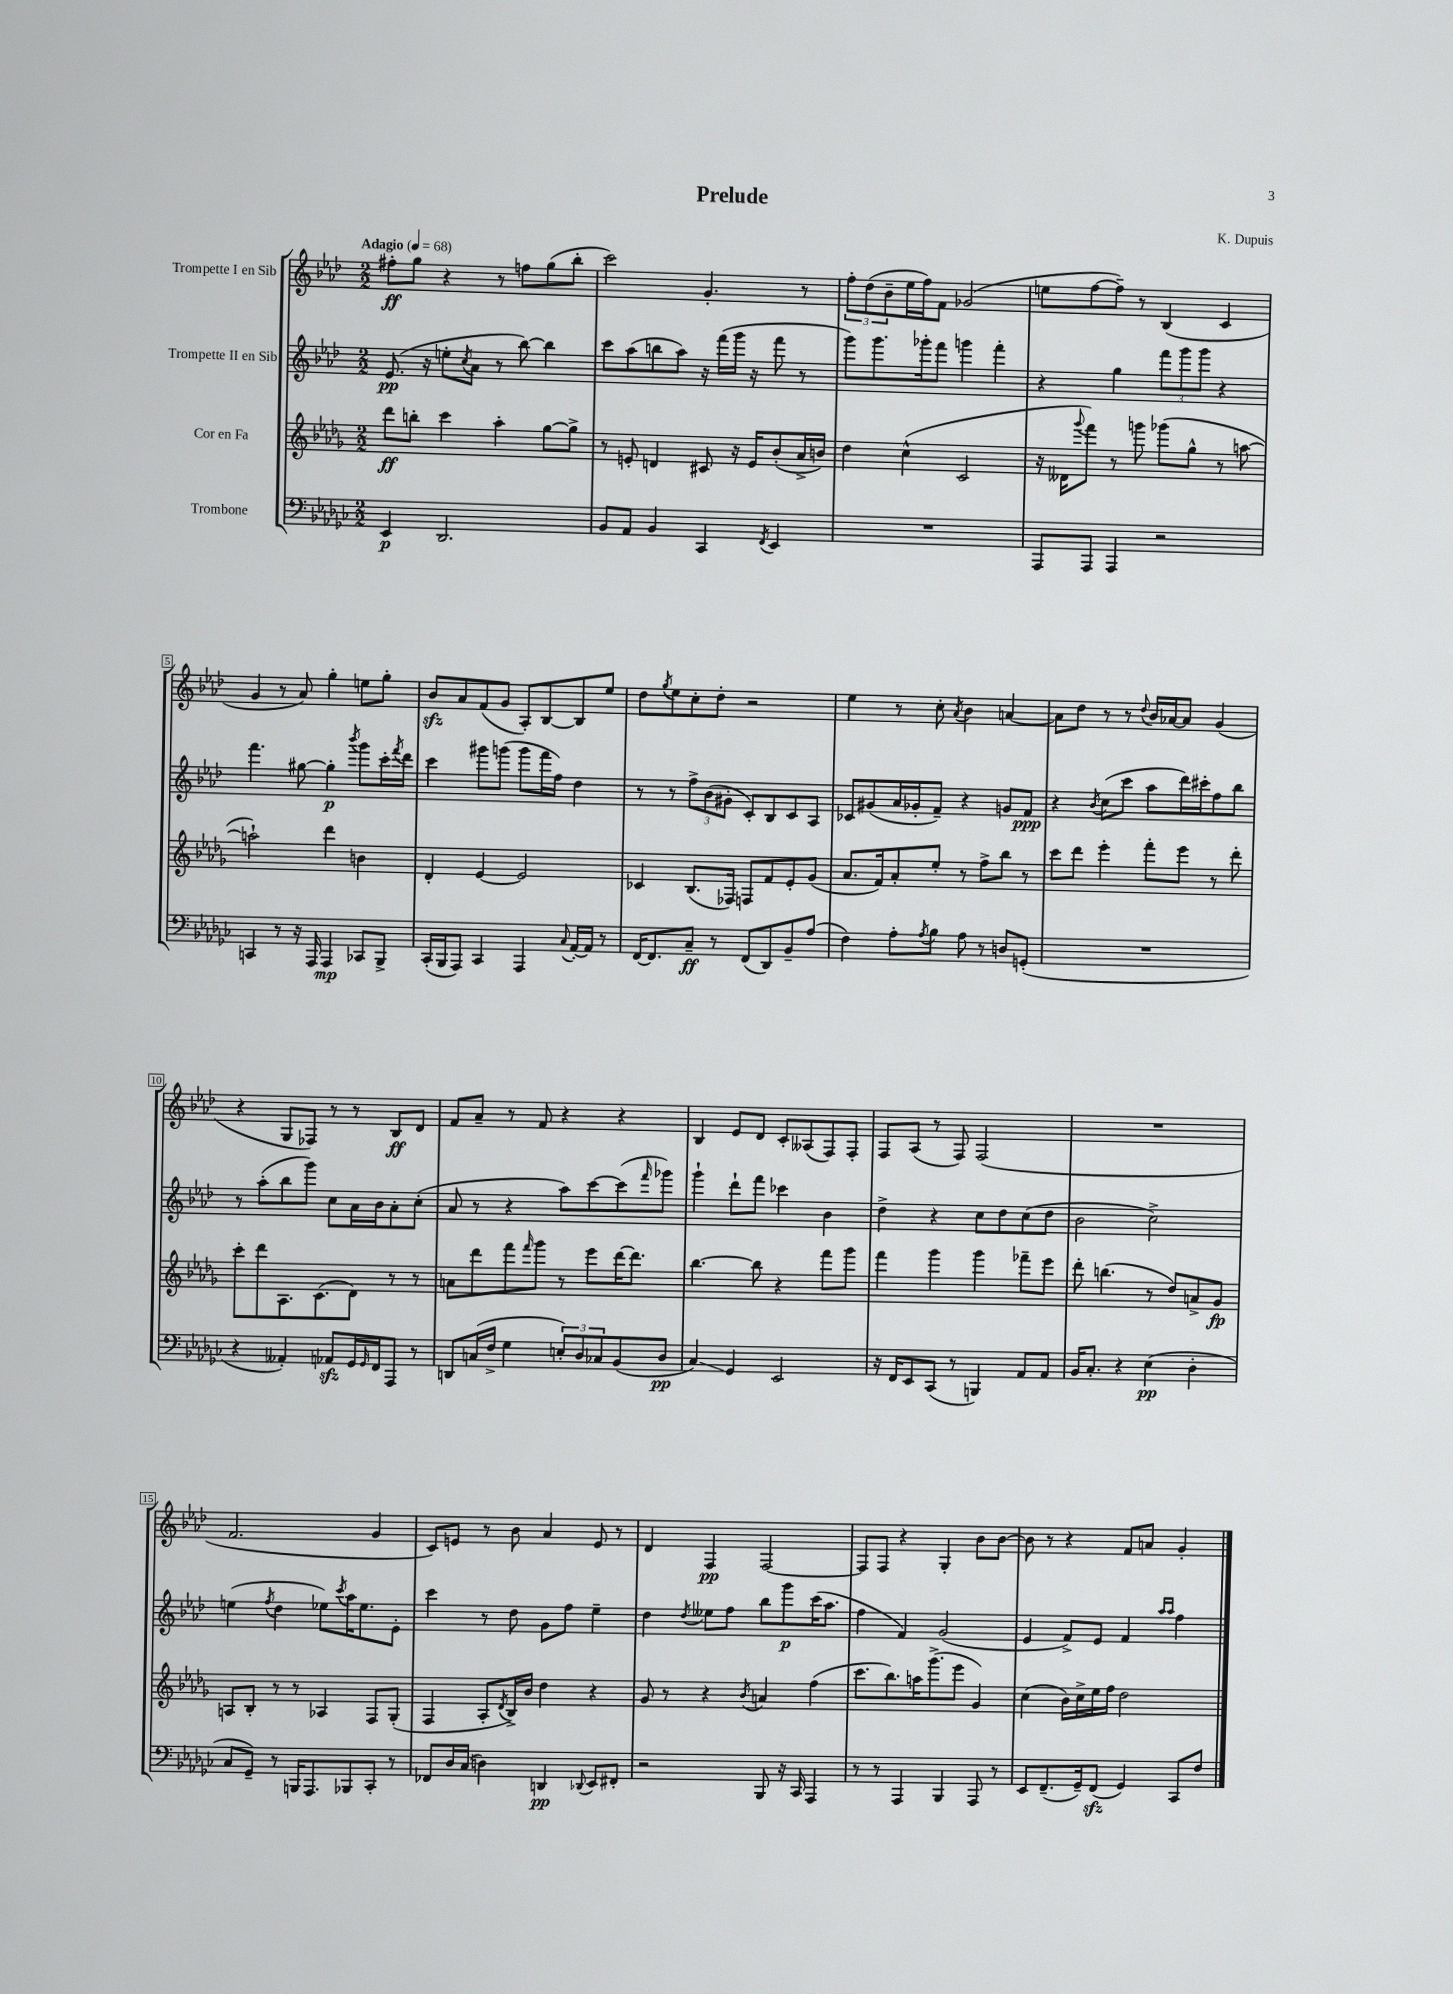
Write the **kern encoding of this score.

**kern	**kern	**kern	**kern
*staff4	*staff3	*staff2	*staff1
*clefF4	*clefG2	*clefG2	*clefG2
*k[b-e-a-d-g-c-]	*k[b-e-a-d-g-]	*k[b-e-a-d-]	*k[b-e-a-d-]
*M2/2	*M2/2	*M2/2	*M2/2
*MM68	*MM68	*MM68	*MM68
4EE-/	8ddd-\L	(8.e-/	8ff#'\L
.	8bb'\J	.	8gg\J
.	.	16r	.
2.DD-/	4ccc\	8ee'\L	4r
.	.	8qcc/	.
.	.	8a-\J	.
.	4aa-'\	8r	8r
.	.	[8bb-\)	8ff\L
.	[8gg-\L	4bb-\]	(8gg\
.	8gg-^\]J	.	8bb-'\J
=	=	=	=
8BB-/L	8r	8ccc\L	2ccc\)
8AA-/J	8e'/	(8aa-\	.
4BB-/	4d/	8bb\	.
.	.	8aa-\J)	.
4CC-/	8c#/	16r	4.g'/
.	.	(16fff\LL	.
.	16r	16ggg\JJ	.
.	16e/LK	16r	.
8qFF/	.	.	.
4EE-/	(8b-'/	8fff\	.
.	16a-^/L	8r	8r
.	16b/JJ)	.	.
=	=	=	=
1r	4dd-\	8ggg\L)	12ff'\L
.	.	.	(12dd-\
.	.	8.ggg\	.
.	.	.	12b-~\
.	(4cc^^\	.	16ee-\L
.	.	16ggg-'\k	16ff\J)
.	.	8fff\J	8f\J
.	2c/	4ggg\	(2g-/
.	.	4fff'\	.
=	=	=	=
8AAA-/L	16r	4r	8ee\L
.	16d--\LK	.	.
.	8qqggg-/	.	.
8AAA-/J	8fff\J)	.	[8ff\
4AAA-/	8r	4gg\	8ff~\]J)
.	8ggg\	.	8r
2r	(8ggg-\L	12fff\L	(4B-/
.	.	12ggg\	.
.	8gg-^^\J	.	.
.	.	12ggg\J	.
.	8r	4r	4c/
.	[8aa\	.	.
=	=	=	=
4CC/	2aa`\])	4.fff\	4g/
8r	.	.	8r
16r	.	[8gg#\	8a-/)
16AAA-/	.	.	.
4AAA-/	4ddd-\	4gg#'\]	4gg'\
.	.	8qbbb-/	.
8CC-/L	4b\	8ggg\L	8ee\L
8BBB-^/J	.	16ccc'\L	8gg'\J
.	.	8qfff/	.
.	.	16ddd-\JJ	.
=	=	=	=
(16CC-'/LL	4d-'/	4ccc\	8b-/L
16BBB-/J	.	.	.
8AAA-/J)	.	.	8a-/
4CC-/	[4e-/	8ggg#\L	(8f/
.	.	(8ggg\J	8g/J
4AAA-/	2e-/]	8ggg\L	8A-'/L)
.	.	16fff\L	[8B-/
.	.	16ff\JJ)	.
8qqC-/	.	.	.
[16AA-'/LL	.	4dd-\	8B-/]
16AA-/]JJ	.	.	.
8r	.	.	8ee-/J
=	=	=	=
[16FF/LK	4c-/	8r	8dd-\L
8.FF/]	.	.	.
.	.	.	8qgg/
.	.	8r	8ee-\
8C-~/J	(8.B-/L	12ff^\L	8cc'\
.	.	(12b-\	.
8r	.	.	8dd-'\J
.	.	12g#'\J	.
.	16F-/Jk)	.	.
(8FF/L	8F/L	8c'/L)	2r
8DD-/)	8f/	8B-/	.
8BB-~/	8e-'/	8c/	.
(8A-/J	(8g-/J	8A-/J	.
=	=	=	=
4F\)	8.a-/L	8c-/L	4ee-\
.	.	(8g#/	.
.	16f/k)	.	.
8A-'\L	8a-'/	16a-/L	8r
.	.	16g-'/J	.
8qA-/	.	.	.
8B-\J	8ee-'/J	8f~/J)	8cc'\
.	.	.	8qa-/
8A-\	8r	4r	4b-\
8r	8ff^\L	.	.
8D/L	8bb-\J	8g/L	[4a/
(8GG'/J	8r	8f/J	.
=	=	=	=
1r	8ccc\L	4r	8a\]L
.	8ddd-\J	.	8dd-\J
.	.	8qb-/	.
.	4eee-'\	(8cc\L	8r
.	.	8ccc\J	8r
.	.	.	8qqdd-/
.	8fff'\L	8aa-\L	16b-/LL
.	.	.	[16a-/J
.	8eee-\J	16ddd-\L)	8a-/]J
.	.	16ccc#'\J	.
.	8r	8ff\	(4g/
.	8ddd-'\	8bb-\J	.
=	=	=	=
4r	8ccc'\L	8r	4r
.	8ddd-\	(8aa-'\L	.
4AA--'/)	8.A-\	8bb-\	8G/L
.	.	8ggg\J)	8F-/J)
.	(8.c\	.	.
8AA-/L	.	8cc\L	8r
16GG-/L	8d-\J)	16a-\L	8r
16qqGG-/	.	.	.
16FF/J	.	16b-\J	.
8AAA-/J	8r	8a-'\	8B-/L
8r	8r	(8cc'\J	8d-/J
=	=	=	=
8DD/L	8a\L	8a-/	8f/L
(16C/L	8ddd-\	8r	8a-~/J
16F^/JJ	.	.	.
4G-\	8fff\	4r	8r
.	16qqfff/	.	.
.	8ggg-\J	.	8f/
12E'/L)	8r	8aa-\L)	4r
12D-/	.	.	.
.	8eee-\L	[8ccc\	.
12C-/	.	.	.
(8BB-/	[16ddd-\K	(8ccc\]	4r
.	8.ddd-\]J	.	.
.	.	16qqfff/	.
8D-/J	.	8ggg-\J)	.
=	=	=	=
4C-/)	[4.bb-\	4ggg`\	4B-/
4GG-/	.	8ddd-`\L	8e-/L
.	8bb-\]	8fff\J	8d-/J
2EE-/	4r	4ccc-\	8c'/L
.	.	.	(8A--/
.	8fff\L	4b-\	8F/)
.	8ggg-\J	.	8F'/J
=	=	=	=
16r	4fff\	4dd-^\	8F/L
16FF/LK	.	.	.
8EE-/	.	.	(8A-/J
(8CC-/J	4ggg-\	4r	8r
8r	.	.	8F/)
4BBB/)	4ggg-\	8cc\L	(2F/
.	.	8dd-\	.
8AA-/L	8fff-~\L	(8cc\	.
8AA-/J	8eee-\J	8dd-\J	.
=	=	=	=
16BB-/LK	8ddd-'\	2b-\	1r
8.C-'/J	.	.	.
.	(4.bb\	.	.
4r	.	.	.
(4E-\	8r	2cc^\)	.
.	8dd-/L)	.	.
4D-'\	8a^/	.	.
.	8g-/J	.	.
=	=	=	=
8C-/L	8A/L	(4ee\	2.f/
8GG-~/J)	8B-'/J	.	.
.	.	8qff/	.
8r	8r	4dd-\	.
16BBB/LK	8r	.	.
8.AAA-/	.	.	.
.	4A-/	8ee-\L)	.
.	.	8qccc/	.
8BBB-/	.	16aa-\K	.
.	.	8.ee-\	.
8CC-'/J	8F/L	.	4g/
8r	(8G-'/J	8e-'\J	.
=	=	=	=
8FF-/L	4F/	4ccc\	8c/L)
16D-/L	.	.	8e/J
(16C-/JJ	.	.	.
4D\)	8A-'/L	8r	8r
.	8qd-/	.	.
.	16B-^/L)	8dd-\	8b-\
.	16b-/JJ	.	.
4DD/	4dd-\	8g\L	4a-/
.	.	8ff\J	.
8qqDD-/	.	.	.
8EE-/L	4r	4ee-~\	8e/
8FF#'/J	.	.	8r
=	=	=	=
2r	8g-/	4dd-\	4d-/
.	8r	.	.
.	.	8qdd-/	.
.	4r	8ee--\L	4F/
.	.	8ff\J	.
.	8qb-/	.	.
8BBB-/	4a/	8bb-\L	[2F/
16r	.	8ggg\	.
16CC-/	.	.	.
4AAA-/	(4ff\	(16ccc\K	.
.	.	8.aa-\J	.
=	=	=	=
8r	8.ccc\L	4ff\	8F/]L
8r	.	.	8F/J
.	8.bb-\)	.	.
4AAA-/	.	4f/)	4r
.	16aa\K	.	.
.	(8.ggg-^\	.	.
4BBB-/	.	(2g/	4G'/
.	8eee-\J	.	.
8AAA-/	4g-/)	.	8b-\L
8r	.	.	[8b-\J
=	=	=	=
8EE-/L	(4cc\	4e-/	8b-\]
(8.FF~/	.	.	8r
.	16b-\LL)	8f^/L)	4r
16GG-~/k)	16cc^\	.	.
(8FF/J	16ee-\	8e-/J	.
.	16ff\JJ	.	.
4GG-/)	2dd-\	4f/	8f/L
.	.	.	8a/J
.	.	16qqaa-/LL	.
.	.	16qqaa-/JJ	.
8CC-/L	.	4ff\	4g'/
8F/J	.	.	.
==	==	==	==
*-	*-	*-	*-
